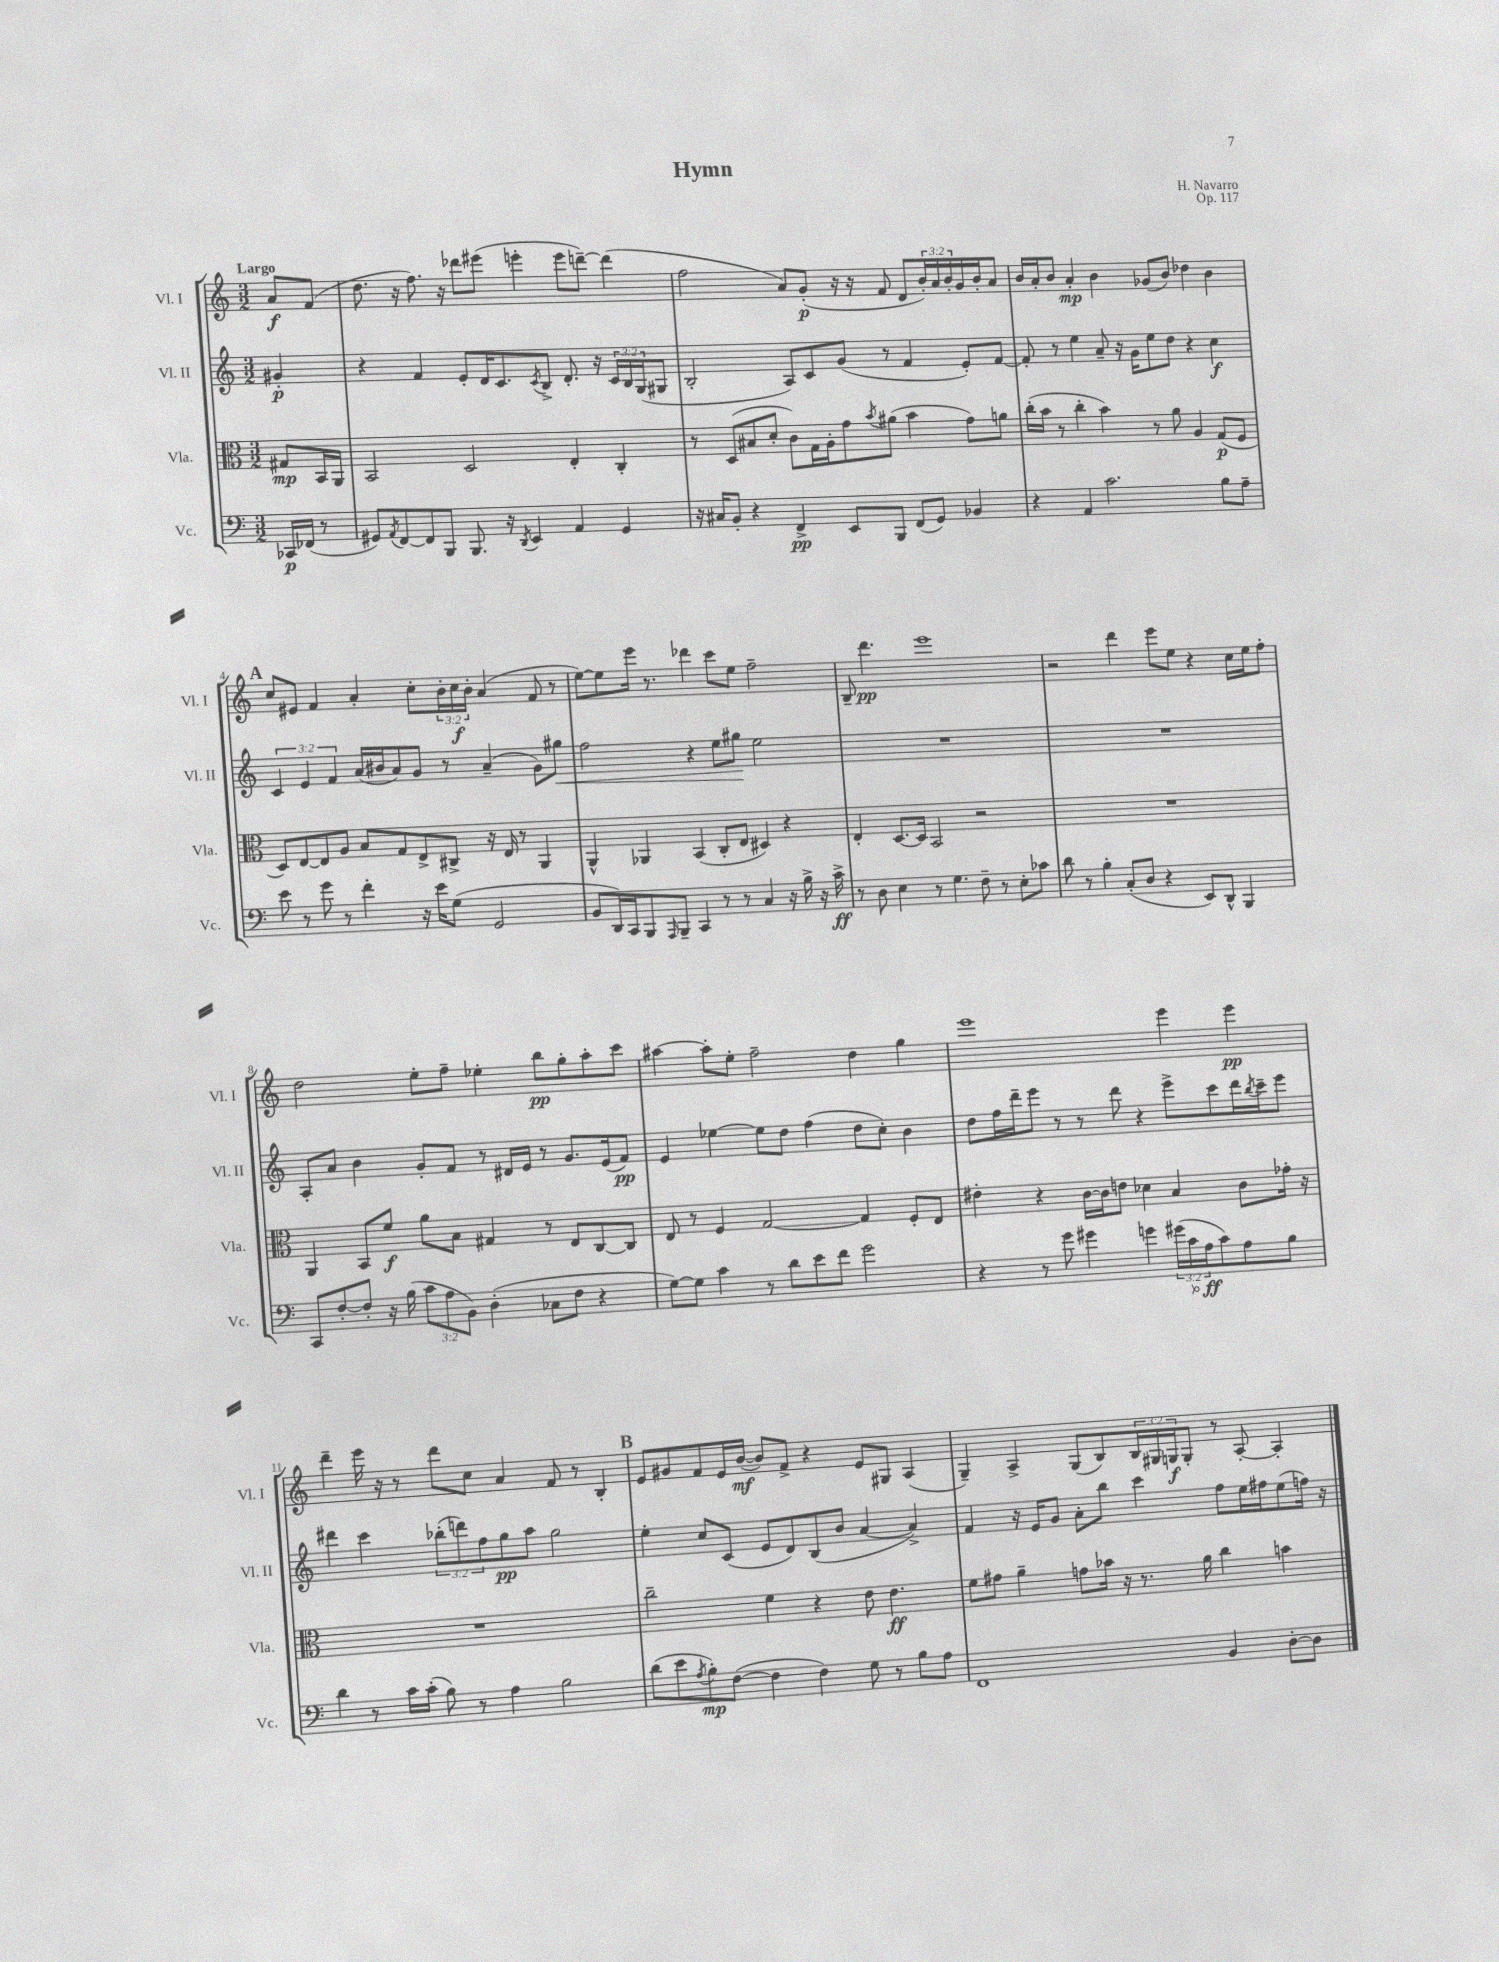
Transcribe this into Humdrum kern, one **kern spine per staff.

**kern	**kern	**kern	**kern
*staff4	*staff3	*staff2	*staff1
*clefF4	*clefC3	*clefG2	*clefG2
*k[]	*k[]	*k[]	*k[]
*M3/2	*M3/2	*M3/2	*M3/2
16CC-/LL	8G#/L	4g#'/	8a/L
(16FF-/JJ	.	.	.
8r	16BB/L	.	(8f/J
.	16AA/JJ	.	.
=	=	=	=
8GG#/L)	2BB/	4r	8.dd\
8qAA/	.	.	.
[8FF/	.	.	.
.	.	.	16r
8FF/]	.	4f/	8.ff\)
8BBB/J	.	.	.
.	.	.	16r
8.BBB/	2D/	8e'/L	8ddd-\L
.	.	16d/K	(8eee#\J
16r	.	8.c/	.
8qDD/	.	.	.
4EE/	.	.	4eee'\
.	.	8qc/	.
.	.	8B^/J	.
4AA/	4E'/	8.d'/	8eee\L
.	.	.	[8ddd~\J)
.	.	16r	.
4GG#/	4C'/	24c/LL	(4ddd\]
.	.	24B/	.
.	.	(24G/J	.
.	.	8G#/J	.
=	=	=	=
16r	8r	2B'/	2ff\
16C#/LK	.	.	.
8BB'/J	(8D/L	.	.
4r	8B#/	.	.
.	8d'/J	.	.
4FF^/	8c\L)	8A/L)	8a/L)
.	16G\L	8c/	(8g'/J
.	16A'\J	.	.
8EE/L	8g\	(8g/J	16r
.	.	.	16r
.	8qb/	.	.
8BBB/J	(8a#\J	8r	8f/
(8FF/L	4b\	4f/	8d/L
8GG/J)	.	.	24b'/L)
.	.	.	24a/
.	.	.	24b'/
4BB-/	8g\L)	8e'/L)	16g/
.	.	.	16b'/J
.	8a\J	[8f/J	8a/J
=	=	=	=
4r	(16cc'\LL	8f'/]	16b/LL
.	16b\JJ	.	16a'/J
.	8r	8r	8b/J
4AA/	4cc'\	4ee\	4a'/
2.c\	4b\)	8a~/	4b\
.	.	16r	.
.	.	16g\LK	.
.	8r	8ee\	(8g-/L
.	8a\	8dd\J	8b/J)
.	4A/	4r	4dd-\
8B\L	(8G/L	4cc\	4b\
8A~\J	8F/J	.	.
=	=	=	=
8e\	8D/L)	6c/	8cc/L
8r	[8E/	.	8e#/J
.	.	6e/	.
8g\	8E/]	.	4f/
.	.	6f/	.
8r	8A/J	.	.
4f'\	8B/L	(16a/LL	4a'/
.	.	16b#/J	.
.	8G/	8a/)	.
16r	8E^/	8g/J	8cc'\L
16e\LK	.	.	.
(8G\J	8C#^/J	8r	24b'\L
.	.	.	24cc\
.	.	.	24b'\JJ
2GG/	16r	(4a~/	(4a/
.	16E/	.	.
.	8r	.	.
.	4AA/	8g\L)	8f/
.	.	8gg#\J	8r
=	=	=	=
8BB/L	4AA^^/	2ff\	[8ee\L)
16DD/L)	.	.	8ee\]
16CC/J	.	.	.
8BBB/	4AA-/	.	16eee\Jk
.	.	.	8.r
16qqAAA/	.	.	.
8BBB~/J	.	.	.
4CC/	(4BB/	4r	4ddd-\
8r	8C'/L	8ee\L	8ccc\L
8r	8E/J	8gg#\J	8ee\J
4C/	4D#/)	2ee\	2ff~\
16r	4r	.	.
16B^\	.	.	.
16r	.	.	.
16c^\	.	.	.
=	=	=	=
8r	4E'/	1.r	8B~/
8D\	.	.	4.ddd\
4E\	[8.D/L	.	.
.	16D/]Jk	.	.
8r	2BB/	.	1eee
4.G\	.	.	.
8F~\	2r	.	.
8r	.	.	.
8E'\L	.	.	.
8c-\J	.	.	.
=	=	=	=
8d\	1.r	1.r	2r
8r	.	.	.
4B'\	.	.	.
(8C'/L	.	.	4ddd\
8D/J	.	.	.
4r	.	.	8eee\L
.	.	.	8ee\J
8EE/L)	.	.	4r
8DD^^/J	.	.	.
4BBB/	.	.	16cc\LL
.	.	.	16ee\J
.	.	.	8ff'\J
=	=	=	=
8CC/L	4AA/	8A'/L	2dd\
[8F'/	.	8a/J	.
8F'/]J	8BB/L	4b\	.
16r	8f/J	.	.
(16B\	.	.	.
12c\L	8a\L	8g'/L	8ee'\L
12A\	.	.	.
.	8B\J	8f/J	8ff~\J
12BB\J)	.	.	.
(4D'\	4G#/	8r	4ee-'\
.	.	16d#/LL	.
.	.	16e/JJ	.
8C-\L	8r	8r	8bb\L
8F\J	8E/L	8.g/L	8gg'\
4r	[8C/	.	8aa'\
.	.	(16e/k	.
.	8C/]J	8f/J)	8ccc\J
=	=	=	=
[8G\L)	8E/	4e/	[4aa#\
8G\]J	8r	.	.
4c\	4F/	[4ee-\	8aa#'\]L
.	.	.	8ee'\J
8r	[2G/	8ee-\]L	2ff~\
8d\L	.	8dd\J	.
8e\	.	(4ff\	.
8f\J	.	.	.
2g\	4G/]	8dd\L	4dd\
.	.	8cc'\J)	.
.	8F'/L	4b\	4gg\
.	8E/J	.	.
=	=	=	=
4r	4e#'\	8dd\L	1eee
.	.	16ff\L	.
.	.	16ddd~\J	.
8r	4r	8eee\J	.
8g\	.	8r	.
4g#\	[16c\LL	8r	.
.	16c\]J	.	.
.	8e\J	8ddd\	.
4g\	4d-\	4r	.
(24g#\LL	4B/	8eee^\L	4eee\
24c\	.	.	.
24A\J	.	.	.
8c\)	.	8ccc\	.
8A\	8c\L	16ddd\L	4eee\
.	.	8qbb/	.
.	.	16ccc~\J	.
8B\J	16g-'\Jk	8eee\J	.
.	16r	.	.
=	=	=	=
4d\	1.r	4ddd#\	4ddd~\
8r	.	4ccc\	16eee\
.	.	.	16r
16c\LL	.	.	8r
(16c'\JJ	.	.	.
8B\)	.	(12bb-'\L	8ddd\L
.	.	12ddd\)	.
8r	.	.	8cc\J
.	.	12ff\	.
4A\	.	8gg\	4a/
.	.	8aa\J	.
2B\	.	2gg\	8f/
.	.	.	8r
.	.	.	4B'/
=	=	=	=
(8d\L	2cc~\	4ee'\	8e/L
8e\	.	.	8g#/
8qA/	.	.	.
8B'\)	.	8cc/L	8f/
([8F\J	.	(8c/J	16e/L
.	.	.	([16b/JJ
4F\]	4f\	8e/L	8b/]L)
.	.	8d/)	8f^/J
4F\)	4r	(8B/	4r
.	.	8b/J	.
8G\	8e\	[4a/	8e/L
8r	4.e\	.	8G#/J
8B\L	.	4a^/])	(4A/
8A\J	.	.	.
=	=	=	=
1FF	8f\L	4f/	4G~/)
.	8g#\J	.	.
.	4a~\	16r	4A^/
.	.	16e/LK	.
.	.	8g/J	.
.	8g\L	8a'\L	(8G/L
.	16b-\Jk	8bb\J	8B/)
.	16r	.	.
.	8.r	4ccc\	24B/L
.	.	.	24G#/
.	.	.	24G/J
.	.	.	8G'/J
.	16a\	.	.
4BB/	4cc\	8ff\L	8r
.	.	16ee\L	[8A'/
.	.	16ff#\J	.
[8D'\L	4b\	(8ee\	4A'/]
8D\]J	.	16ff\Jk)	.
.	.	16r	.
==	==	==	==
*-	*-	*-	*-
